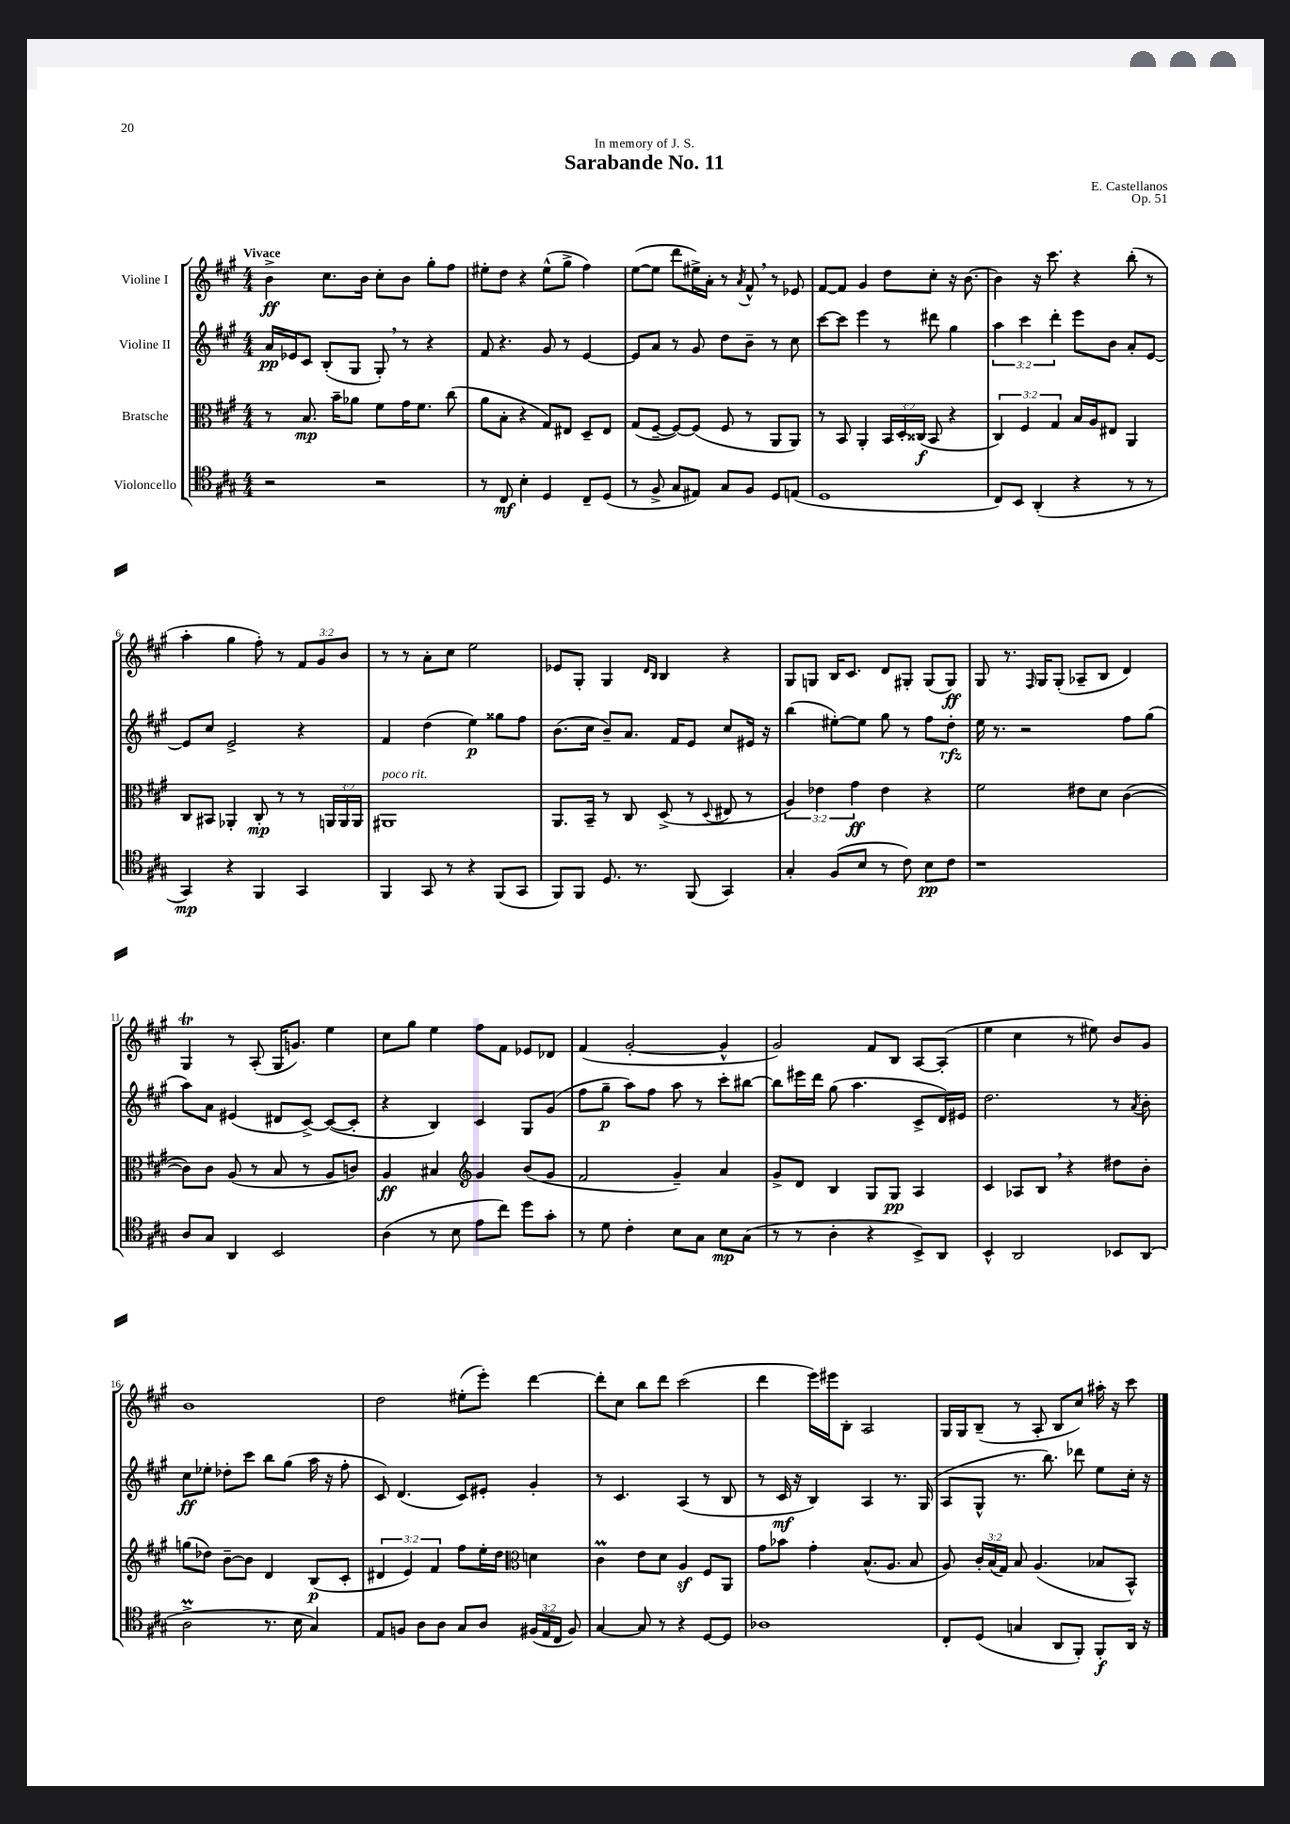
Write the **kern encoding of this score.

**kern	**dynam	**kern	**dynam	**kern	**dynam	**kern	**dynam
*part4	*part4	*part3	*part3	*part2	*part2	*part1	*part1
*staff4	*staff4	*staff3	*staff3	*staff2	*staff2	*staff1	*staff1
*I"Violoncello	*	*I"Bratsche	*	*I"Violine II	*	*I"Violine I	*
*clefC4	*	*clefC3	*	*clefG2	*	*clefG2	*
*k[f#c#g#]	*	*k[f#c#g#]	*	*k[f#c#g#]	*	*k[f#c#g#]	*
*M4/4	*	*M4/4	*	*M4/4	*	*M4/4	*
=1	=1	=1	=1	=1	=1	=1	=1
!	!	!	!	!	!	!LO:TX:a:B:t=Vivace	!
2r	.	8r	.	16a/LL	pp	4b^\	ff
.	.	.	.	16e-X/J	.	.	.
.	.	8.B/	mp	8c#/J	.	.	.
.	.	.	.	(8B'/L	.	8.cc#\L	.
.	.	16b~\KL	.	.	.	.	.
.	.	8a-X\J	.	8G#/J	.	.	.
.	.	.	.	.	.	16b\Jk	.
2r	.	8f#\L	.	8G#',/)	.	8cc#'\L	.
.	.	16g#\K	.	8r	.	8b\J	.
.	.	8.f#\J	.	.	.	.	.
.	.	.	.	4r	.	8gg#'\L	.
.	.	(8cc#\	.	.	.	8ff#\J	.
=2	=2	=2	=2	=2	=2	=2	=2
8r	.	8a\L	.	8f#/	.	8ee#X'\L	.
8C#/	mf	8B'\J	.	4.r	.	8dd\J	.
4B'\	.	4r	.	.	.	4r	.
4D/	.	8G#/L)	.	8g#/	.	(8ee#^^\L	.
.	.	8E#X/J	.	8r	.	8gg#^\J	.
8C#~/L	.	8D~/L	.	[4e/	.	4ff#\)	.
(8D/J	.	8E#/J	.	.	.	.	.
=3	=3	=3	=3	=3	=3	=3	=3
8r	.	(8G#/L	.	8e/L]	.	([8ee\L	.
8F#^/	.	[8F#~/J	.	8a/J	.	8ee\J]	.
8G#/L	.	8F#/L_)	.	8r	.	8ddd\L	.
8E#X/J)	.	(8F#/J]	.	8g#/	.	16ee#X^\L)	.
.	.	.	.	.	.	16a'\JJ	.
8G#/L	.	8F#/	.	8dd\L	.	8r	.
.	.	.	.	.	.	8qa/	.
8F#/J	.	8r	.	8b~\J	.	8f#^^,/	.
8D/L	.	8AA/L	.	8r	.	8r	.
(8En/J	.	8AA/J)	.	8cc#\	.	8e-X/	.
=4	=4	=4	=4	=4	=4	=4	=4
1D	.	8r	.	[8ccc#\L	.	[8f#/L	.
.	.	8BB/	.	8ccc#\J]	.	8f#/J]	.
.	.	4AA'/	.	4eee\	.	4g#/	.
.	.	24BB/LL	.	8r	.	8dd\L	.
.	.	24D'/	.	.	.	.	.
.	.	(24C##X/JJ	f	.	.	.	.
.	.	8BB/	.	8ddd#X\	.	8cc#'\J	.
.	.	4r	.	4gg#\	.	16r	.
.	.	.	.	.	.	[8.b\	.
=5	=5	=5	=5	=5	=5	=5	=5
8C#/L)	.	6C#/)	.	6aa\	.	4b\]	.
8BB/J	.	.	.	.	.	.	.
.	.	6F#/	.	6ccc#\	.	.	.
(4AA'/	.	.	.	.	.	16r	.
.	.	.	.	.	.	8.ccc#\	.
.	.	6G#/	.	6ddd'\	.	.	.
4r	.	16B/LL	.	8eee\L	.	4r	.
.	.	16A/J	.	.	.	.	.
.	.	8E#X/J	.	8b\J	.	.	.
8r	.	4AA/	.	8a'/L	.	(8bb'\	.
8r	.	.	.	[8e/J	.	8r	.
!!LO:LB:g=z
=6	=6	=6	=6	=6	=6	=6	=6
4GG#/)	mp	8C#/L	.	8e/L]	.	4aa'\	.
.	.	8BB#X/J	.	8cc#/J	.	.	.
4r	.	4AA-X'/	.	2e^/	.	4gg#\	.
4FF#/	.	8C#'/	mp	.	.	8ff#'\)	.
.	.	8r	.	.	.	8r	.
4GG#/	.	8r	.	4r	.	12f#/L	.
.	.	.	.	.	.	12g#/	.
.	.	24AAn/LL	.	.	.	.	.
.	.	24AA/	.	.	.	12b/J	.
.	.	24AA/JJ	.	.	.	.	.
=7	=7	=7	=7	=7	=7	=7	=7
!	!	!LO:TX:a:i:t=poco rit.	!	!	!	!	!
4FF#/	.	1AA#X	.	4f#/	.	8r	.
.	.	.	.	.	.	8r	.
8GG#/	.	.	.	(4dd\	.	8a'\L	.
8r	.	.	.	.	.	8cc#\J	.
4r	.	.	.	4ee\)	p	2ee\	.
(8FF#/L	.	.	.	8gg##X\L	.	.	.
8GG#/J	.	.	.	8ff#\J	.	.	.
=8	=8	=8	=8	=8	=8	=8	=8
8FF#/L)	.	8.AA/L	.	(8.b\L	.	8e-X/L	.
8FF#/J	.	.	.	.	.	8G#'/J	.
.	.	16BB~/Jk	.	16cc#\Jk	.	.	.
8.D/	.	8r	.	8b~/L)	.	4G#/	.
.	.	8C#/	.	8.a/J	.	.	.
8.r	.	.	.	.	.	.	.
.	.	.	.	.	.	16qqd/LL	.
.	.	.	.	.	.	16qqB/JJ	.
.	.	(8D^/	.	.	.	4B/	.
.	.	.	.	16f#/KL	.	.	.
(8FF#/	.	8r	.	8e/J	.	.	.
.	.	8qqD/	.	.	.	.	.
4GG#/)	.	8E#X/	.	8cc#/L	.	4r	.
.	.	8r	.	16e#X/Jk	.	.	.
.	.	.	.	16r	.	.	.
=9	=9	=9	=9	=9	=9	=9	=9
4G#'/	.	6A/)	.	(4bb\	.	8G#/L	.
.	.	.	.	.	.	8Gn/J	.
.	.	6e-X\	.	.	.	.	.
(8F#/L	.	.	.	[8ee#X'\L)	.	16B/KL	.
.	.	.	.	.	.	8.c#/J	.
.	.	6g#\	ff	.	.	.	.
8B/J	.	.	.	8ee#\J]	.	.	.
8r	.	4e-\	.	8gg#\	.	8d/L	.
8c#\)	.	.	.	8r	.	8G#X'/J	.
8B\L	pp	4r	.	8ff#\L	.	(8G#/L	.
8c#\J	.	.	.	8dd'\J	rfz	8G#/J)	ff
=10	=10	=10	=10	=10	=10	=10	=10
1r	.	2f#\	.	16ee\	.	8G#/	.
.	.	.	.	8.r	.	.	.
.	.	.	.	.	.	8.r	.
.	.	.	.	2r	.	.	.
.	.	.	.	.	.	16qqF#/	.
.	.	.	.	.	.	16G#/KL	.
.	.	.	.	.	.	(8G#'/J	.
.	.	8e#X\L	.	.	.	8A-X~/L	.
.	.	8d\J	.	.	.	8B/J	.
.	.	([4c#\	.	8ff#\L	.	4d/)	.
.	.	.	.	(8gg#\J	.	.	.
!!LO:LB:g=z
=11	=11	=11	=11	=11	=11	=11	=11
8A/L	.	8c#\L])	.	8aa\L)	.	4G#t/	.
8G#/J	.	8c#\J	.	8a\J	.	.	.
4AA/	.	(8A/	.	(4e#X/	.	8r	.
.	.	8r	.	.	.	(8A'/	.
2BB/	.	8B/	.	8d#X/L	.	16G#/KL	.
.	.	.	.	.	.	8.gn/J)	.
.	.	8r	.	[8c#^/J)	.	.	.
.	.	8A/L	.	(8c#/L_	.	4ee\	.
.	.	8cn/J)	.	8c#'/J]	.	.	.
=12	=12	=12	=12	=12	=12	=12	=12
(4A\	.	4A/	ff	4r	.	8cc#\L	.
.	.	.	.	.	.	8gg#\J	.
8r	.	4B#X/	.	4B/)	.	4ee\	.
8B\	.	.	.	.	.	.	.
*	*	*clefG2	*	*	*	*	*
8e\L	.	4g#/	.	4c#/	.	8ff#\L	.
8cc#\J)	.	.	.	.	.	8f#\J	.
8dd\L	.	(8b/L	.	8G#/L	.	8e-X/L	.
8g#'\J	.	8g#/J	.	(8g#/J	.	8d-X/J	.
=13	=13	=13	=13	=13	=13	=13	=13
8r	.	2f#/	.	8ff#\L	.	(4f#/	.
8d\	.	.	.	8gg#~\J	p	.	.
4c#'\	.	.	.	8aa\L)	.	[2g#'/	.
.	.	.	.	8ff#\J	.	.	.
8B\L	.	4g#~/)	.	8aa\	.	.	.
8G#\J	.	.	.	8r	.	.	.
8B\L	mp	4a/	.	8ccc#'\L	.	4g#^^/]	.
(8G#\J	.	.	.	[8bb#X\J	.	.	.
=14	=14	=14	=14	=14	=14	=14	=14
8r	.	8g#^/L	.	8bb#\L]	.	2g#/)	.
8r	.	8d/J	.	16eee#X\L	.	.	.
.	.	.	.	16ddd\JJ	.	.	.
4A'\	.	4B/	.	(8gg#\	.	.	.
.	.	.	.	4.aa\	.	.	.
4r	.	8G#/L	.	.	.	8f#/L	.
.	.	8G#/J	pp	.	.	8B/J	.
8BB^/L)	.	4A/	.	8c#^/L	.	[8A/L	.
8AA/J	.	.	.	16d/L)	.	(8A'/J]	.
.	.	.	.	16e#X/JJ	.	.	.
=15	=15	=15	=15	=15	=15	=15	=15
4BB^^/	.	4c#/	.	2.dd\	.	4ee\	.
2AA/	.	8A-X/L	.	.	.	4cc#\	.
.	.	8B,/J	.	.	.	.	.
.	.	4r	.	.	.	8r	.
.	.	.	.	.	.	8ee#X\)	.
8BB-X/L	.	8dd#X\L	.	8r	.	8b/L	.
.	.	.	.	8qa/	.	.	.
(8AA/J	.	8b'\J	.	8b'\	.	8g#/J	.
!!LO:LB:g=z
=16	=16	=16	=16	=16	=16	=16	=16
2AM^\	.	(8ggn\L	.	8cc#\L	ff	1b	.
.	.	8dd-X\J)	.	8ee-X'\J	.	.	.
.	.	[8b~\L	.	8dd-X'\L	.	.	.
.	.	8b\J]	.	8ccc#\J	.	.	.
8.r	.	4d/	.	8bb\L	.	.	.
.	.	.	.	(8gg#\J	.	.	.
16B\	.	.	.	.	.	.	.
4G#/)	.	(8B/L	p	16aa\	.	.	.
.	.	.	.	16r	.	.	.
.	.	8c#'/J	.	8ff#'\	.	.	.
=17	=17	=17	=17	=17	=17	=17	=17
8E/L	.	6d#X/	.	8c#/)	.	2dd\	.
8Fn/J	.	.	.	(4.d/	.	.	.
.	.	6e/)	.	.	.	.	.
8A\L	.	.	.	.	.	.	.
.	.	6f#/	.	.	.	.	.
8A\J	.	.	.	.	.	.	.
8G#/L	.	8ff#\L	.	8c#/L)	.	(8ee#X'\L	.
8A/J	.	16ee'\L	.	8e#X'/J	.	8eee'\J)	.
.	.	16dd\JJ	.	.	.	.	.
*	*	*clefC3	*	*	*	*	*
(24F#X/LL	.	4dn\	.	4g#'/	.	[4ddd\	.
24E/	.	.	.	.	.	.	.
24C#/JJ	.	.	.	.	.	.	.
8F#/)	.	.	.	.	.	.	.
=18	=18	=18	=18	=18	=18	=18	=18
[4G#/	.	4c#m\	.	8r	.	8ddd'\L]	.
.	.	.	.	4.c#/	.	8cc#\J	.
8G#/]	.	8e\L	.	.	.	8bb\L	.
8r	.	8d\J	.	.	.	8ddd\J	.
4r	.	4Az/	.	(4A/	.	(2ccc#\	.
[8D/L	.	8F#/L	.	8r	.	.	.
8D/J]	.	8AA/J	.	8B/	.	.	.
=19	=19	=19	=19	=19	=19	=19	=19
1A-X	.	8g#\L	.	8r	.	4ddd\	.
.	.	8b-X\J	.	16c#/	mf	.	.
.	.	.	.	16r	.	.	.
.	.	4g#'\	.	4B/)	.	16eee\LL)	.
.	.	.	.	.	.	16eee#X\J	.
.	.	.	.	.	.	8B'\J	.
.	.	(8.B^^/L	.	4A/	.	2A/	.
.	.	8.A/J	.	.	.	.	.
.	.	.	.	8.r	.	.	.
.	.	8B/	.	.	.	.	.
.	.	.	.	(16G#/	.	.	.
=20	=20	=20	=20	=20	=20	=20	=20
8C#'/L	.	8A/)	.	8A/L	.	16G#/LL	.
.	.	.	.	.	.	16G#/J	.
(8D/J	.	24c#'/LL	.	8G#^^/J	.	(8B~/J	.
.	.	(24B/	.	.	.	.	.
.	.	24G#/JJ)	.	.	.	.	.
4Gn/	.	8B/	.	8.r	.	8r	.
.	.	(4.A/	.	.	.	8A'/	.
.	.	.	.	8.bb\)	.	.	.
8AA/L	.	.	.	.	.	8B/L	.
8FF#'/J)	.	.	.	8ddd-X\	.	8cc#/J)	.
8FF#'/L	f	8B-X/L	.	8ee\L	.	16aa#X'\	.
.	.	.	.	.	.	16r	.
16AA/Jk	.	8BB^^/J)	.	16cc#'\Jk	.	8ccc#\	.
16r	.	.	.	16r	.	.	.
==	==	==	==	==	==	==	==
*-	*-	*-	*-	*-	*-	*-	*-
